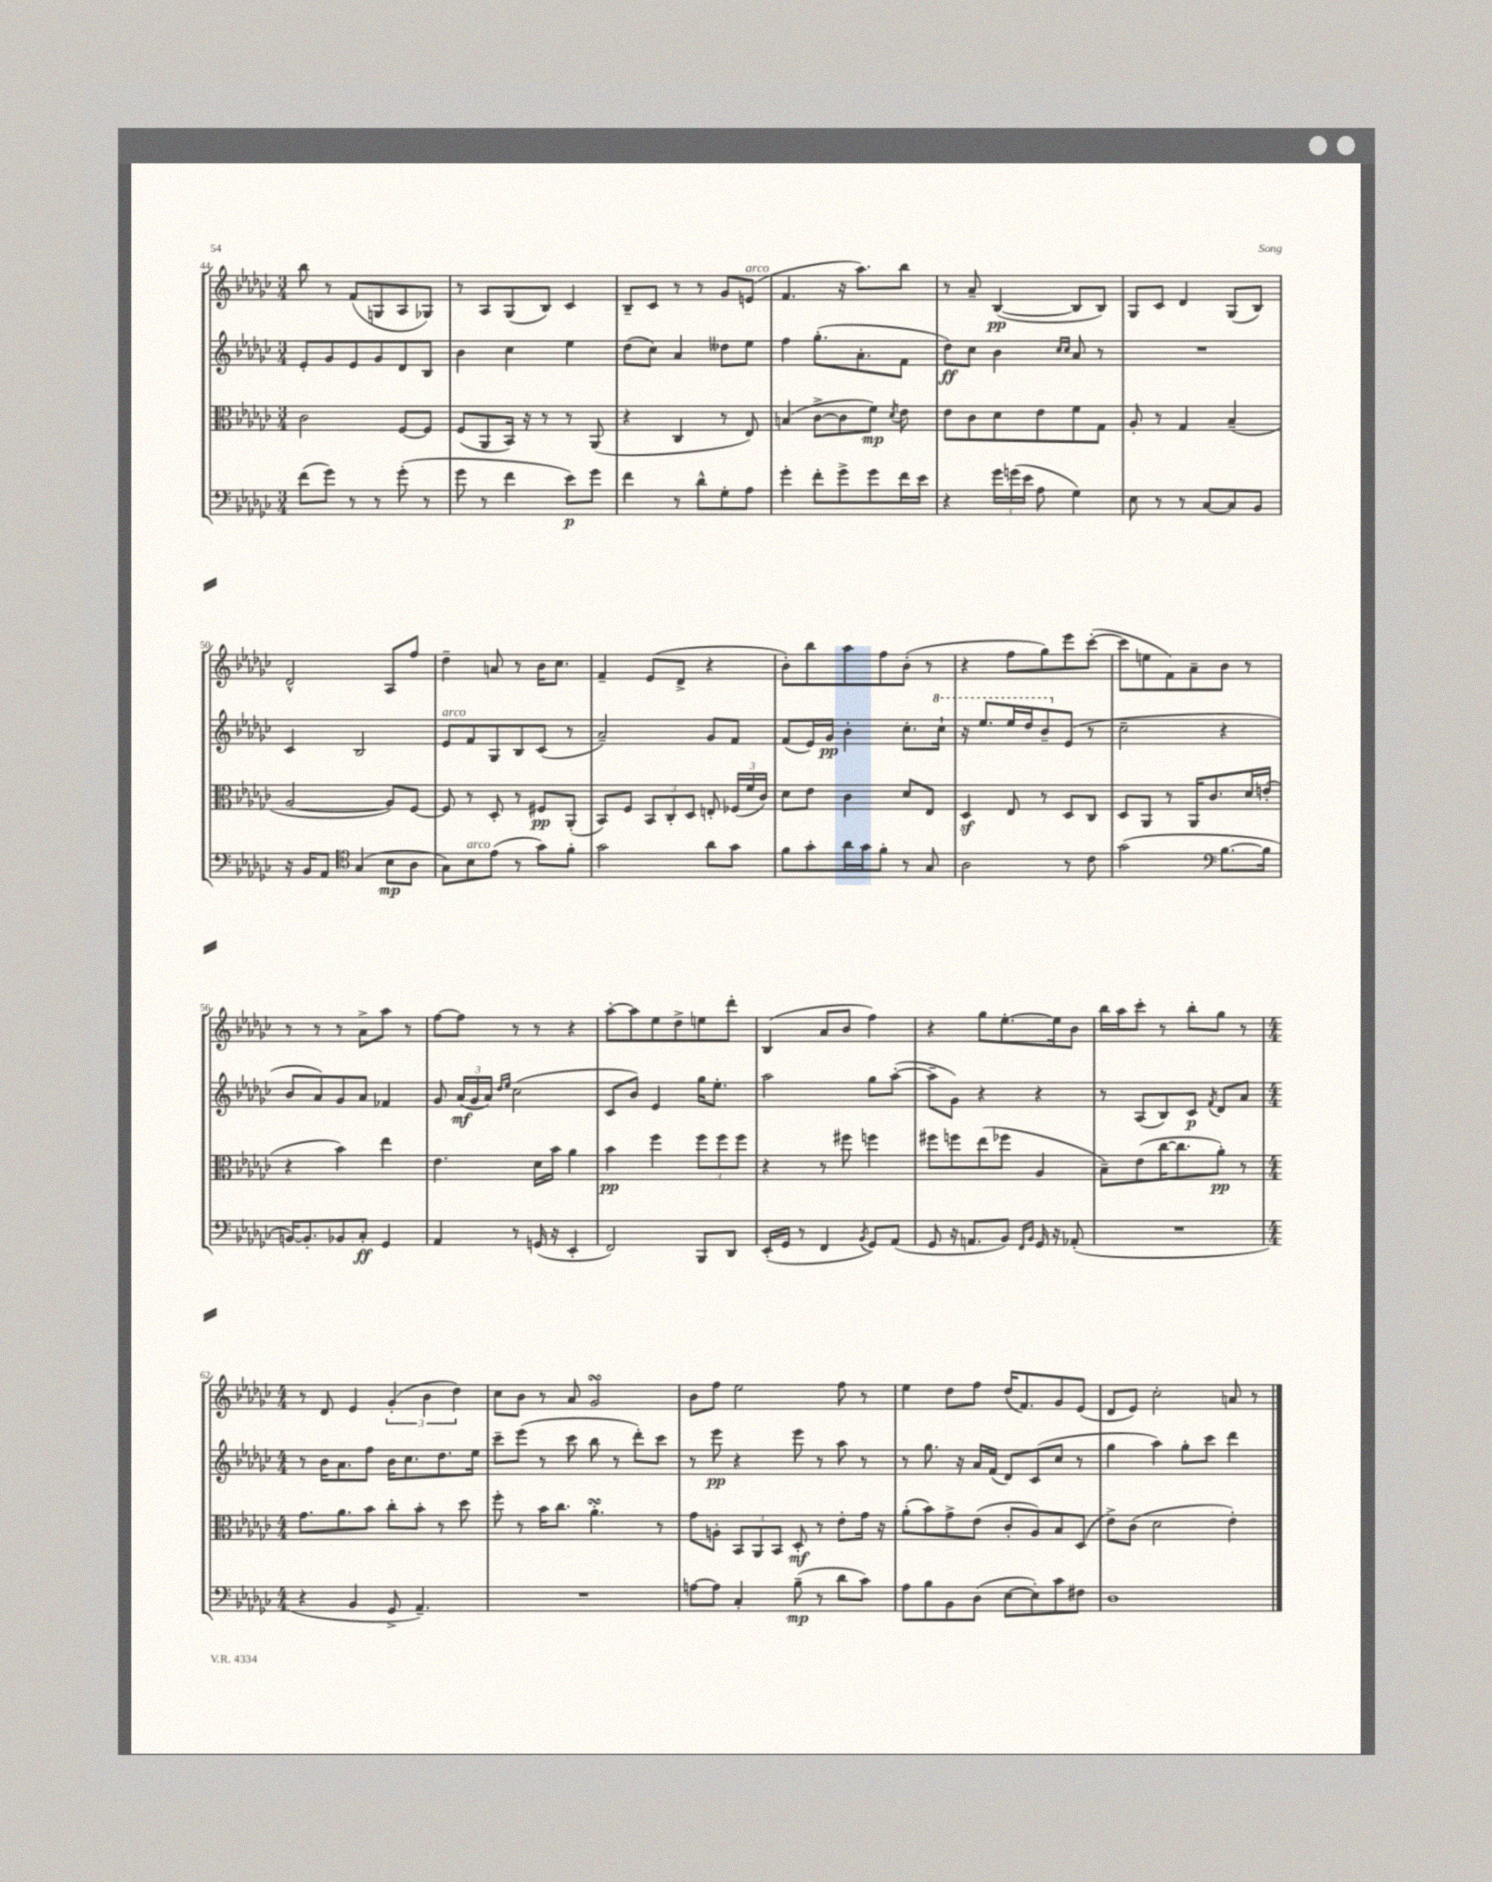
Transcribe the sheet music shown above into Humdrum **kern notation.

**kern	**kern	**kern	**kern
*staff4	*staff3	*staff2	*staff1
*clefF4	*clefC3	*clefG2	*clefG2
*k[b-e-a-d-g-c-]	*k[b-e-a-d-g-c-]	*k[b-e-a-d-g-c-]	*k[b-e-a-d-g-c-]
*M3/4	*M3/4	*M3/4	*M3/4
(8f	2c-	8e-'	8bb-
8g-)	.	8g-	8r
8r	.	8e-	(8f
8r	.	8g-	8G
(8g-'	[8F	8d-	8A-
8r	8F]	8B-	8G-)
=	=	=	=
8g-	(8F	4b-	8r
8r	8AA-	.	8A-
4f	16BB-)	4cc-	(8G-
.	16r	.	.
.	8r	.	8B-)
8e-)	8r	4ee-	4c-
8g-	(8AA-	.	.
=	=	=	=
4f	4r	(8dd-	8B-~
.	.	8cc-)	8c-
8r	4C-	4a-	8r
8d-^^	.	.	8r
8G-'	8r	8dd--	8g-
8A-	8E-)	8ee-	(8e
=	=	=	=
4g-'	(4B	4ff	4.f
8f'	[8c-^	(8.gg-'	.
8g-^	8c-]	.	16r
.	.	8.a-'	8.aa-)
8g-	8f)	.	.
.	8qd-	.	.
16f	8e-	8f	8bb-
16e-	.	.	.
=	=	=	=
4r	8e-	8dd-)	8r
.	8c-	8cc-	8a-~
24g-	8d-	4b-	([4B-
(24g	.	.	.
24e-	.	.	.
8A-	8e-	.	.
.	.	16qqcc-	.
.	.	16qqcc-	.
4G-)	8f	8a-	8B-]
.	8G-	8r	8B-)
=	=	=	=
8E-	8A-'	2.r	8G-
8r	8r	.	8c-
8r	4G-	.	4d-
[8C-	.	.	.
8C-]	(4B-~	.	(8G-
8BB-	.	.	8B-)
=	=	=	=
16r	[2A-	4c-	2d-^^
16BB-	.	.	.
8AA-	.	.	.
*clefC4	*	*	*
(4G-	.	2B-	.
8B-	8A-])	.	8A-
8A-	[8F	.	8ff
=	=	=	=
8G-)	8F]	8e-	4dd-~
8B-	8r	8f	.
(8e-	8D-'	8G-	8a
8r	8r	8B-	8r
8g-)	8F#	(8c-	16b-
.	.	.	8.cc-
8f'	(8AA-'	8r	.
=	=	=	=
2g-	8BB-)	2a-~)	4f~
.	8F	.	.
.	12BB-	.	(8e-
.	12C-'	.	.
.	.	.	8d-^
.	12D-	.	.
8a-	8E'	8g-	4r
8g-	(24F-	8f	.
.	24f	.	.
.	24c-)	.	.
=	=	=	=
8f	8d-	(8f	8b-')
8g-'	8e-	16e-)	8bb-
.	.	16g-	.
16a-	4c-	4b-'	8aa-
16g-	.	.	.
8f'	.	.	8ff
8r	8d-	8.cc-'	(8b-'
8G-	8E-	.	8r
.	.	16ccc-`	.
=	=	=	=
2A-	4D-	16r	4r
.	.	8.eee-	.
.	8E-	16eee-	8ff
.	.	16ddd-	.
.	8r	8bb-~	8gg-)
8r	8D-	(8e-	8eee-
8c-	8C-	8r	([8ccc-'
=	=	=	=
(2g-	8D-	2cc-~	8ccc-]
.	8AA-	.	8ee
.	8r	.	8f)
.	16AA-	.	8a-~
.	8.c-	.	.
*clefF4	*	*	*
[8.B-	.	4r	8b-
.	16d-	.	8r
16B-]	(16e'	.	.
=	=	=	=
[16BB)	4r	8b-	8r
8.BB']	.	.	.
.	.	8a-)	8r
8BB-	4b-)	8g-	8r
8C-'	.	8a-	8a-^
4GG-	4ee-	4f-	8aa-
.	.	.	8r
=	=	=	=
4AA-	4.e-	8g-	[8ff
.	.	(24a-	8ff]
.	.	24g-	.
.	.	24a-)	.
.	.	16qqdd-	.
.	.	16qqee-	.
8r	.	(2cc-	8r
(16GG	16d-	.	8r
16r	16b-	.	.
4EE-'	4a-	.	4r
=	=	=	=
2FF)	4b-	8c-	[8aa-'
.	.	8b-)	8aa-]
.	4ff	4e-	8ee-
.	.	.	8dd-^
8BBB-	12ff	16gg-	8ee
.	.	8.ee-'	.
.	12ff	.	.
8DD-	.	.	8ddd-'
.	12ff	.	.
=	=	=	=
(16EE-'	4r	2aa-	(4B-
16GG-	.	.	.
8r	.	.	.
4FF	8r	.	8a-
.	8ff#	.	8b-
8qBB-	.	.	.
8GG-)	4ff	8gg-	4ff)
(8AA-	.	([8aa-'	.
=	=	=	=
8GG-	8ff#	8aa-~]	4r
16r	8ff	8g-)	.
8.AA	.	.	.
.	(8ee-	4r	8gg-
8BB-)	8ff-	.	[8.ee-'
16qqFF	.	.	.
16qqBB-	.	.	.
16GG-	4A-	4r	.
16r	.	.	16ee-]
(8AA-'	.	.	8b-
=	=	=	=
2.r	8B-~)	8r	16bb-
.	.	.	16aa-
.	(8e-	(8A-	8ccc-'
.	[16cc-	8B-)	8r
.	8.cc-]	.	.
.	.	8c-	8bb-'
.	.	8qf	.
.	8a-')	8d-	8gg-
.	8r	8a-	8r
=	=	=	=
*M4/4	*M4/4	*M4/4	*M4/4
4r	8.g-	8r	8r
.	.	16b-	8d-
.	8.a-	8.a-	.
4BB-	.	.	4e-
.	8b-	8ff	.
8GG-^	8cc-'	16b-	(6g-'
.	.	8.cc-	.
4.AA-~)	8b-'	.	.
.	.	.	6b-
.	8r	8.dd-	.
.	.	.	6dd-)
.	8dd-	.	.
.	.	16ee-	.
=	=	=	=
1r	8ff'	8ccc-~	8cc-
.	8r	(8eee-	8b-
.	16b-	8r	8r
.	8.cc-	.	.
.	.	8ccc-	8a-
.	4.a-'	8bb-	2g-
.	.	8r	.
.	.	8ddd-')	.
.	8r	8ccc-	.
=	=	=	=
[8A	8g-	8r	8b-
8A]	8A'	8eee-	8ff
4C-'	12BB-	4r	2ee-
.	12AA-	.	.
.	12BB-	.	.
(8B-~	8D-'	8eee-	.
8r	8r	8r	.
8d-	8e-'	8aa-	8ff
8c-)	16g-	8r	8r
.	16r	.	.
=	=	=	=
8A-	(8a-'	8r	4ee-
8B-	8b-)	8.gg-	.
8BB-	8g-^	.	8dd-
.	.	16r	.
(8D-	(8e-	16a-	8ff
.	.	(16f	.
[8E-	8c-'	8d-)	(16dd-
.	.	.	8.f)
8E-'])	8A-)	(8c-	.
8c-	8B-	8cc-	8g-
8F#	(8D-	8r	(8e-
=	=	=	=
1D-	8e-^)	4gg-	8d-
.	(8c-	.	8e-)
.	2d-	4aa-)	2cc-'
.	.	8gg-'	.
.	.	8ccc-	.
.	4e-')	4ddd-	8a
.	.	.	8r
==	==	==	==
*-	*-	*-	*-
